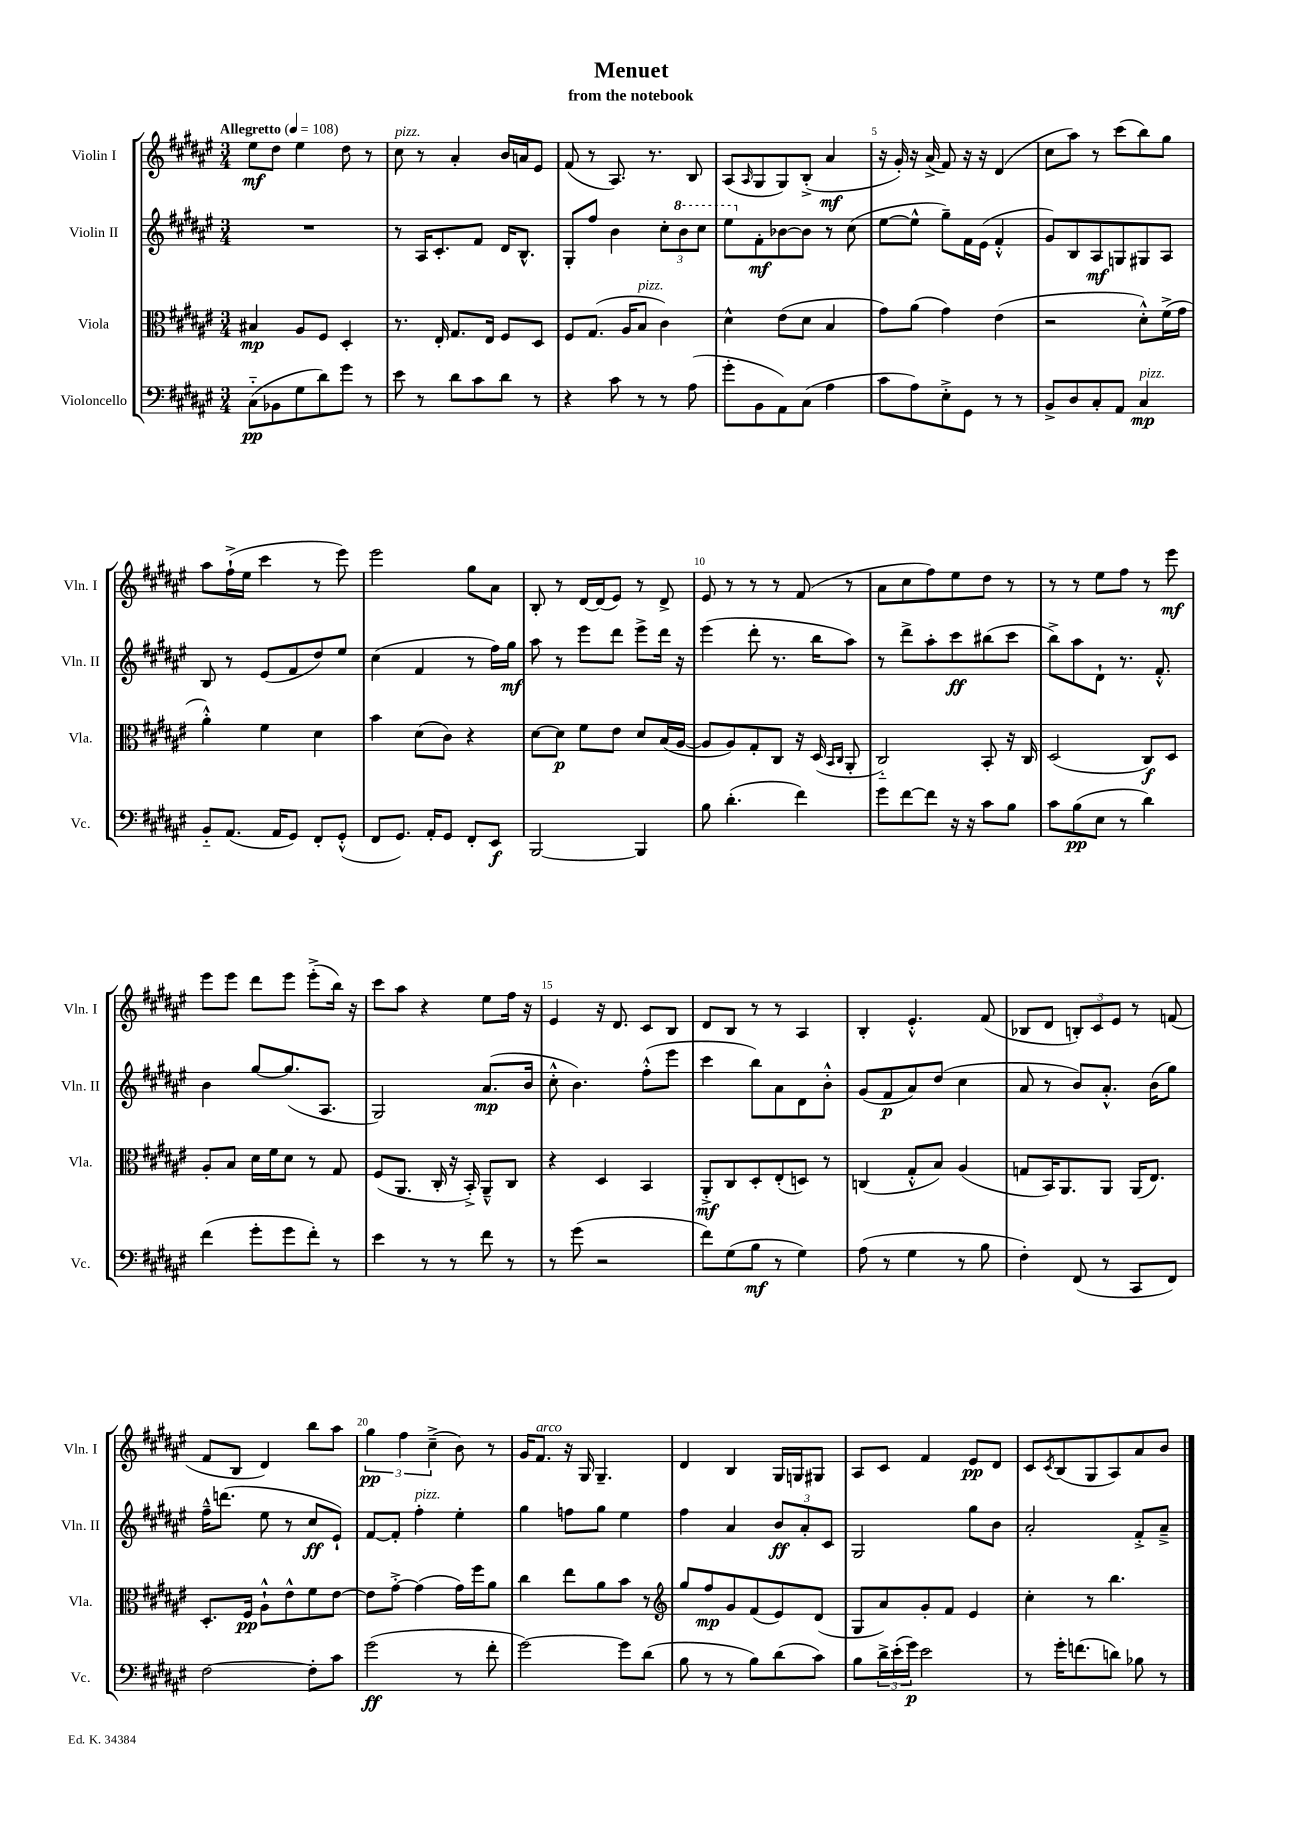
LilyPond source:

\header { title = "Menuet" subtitle = "from the notebook" }
<<
\new StaffGroup <<
\new Staff = "s0" \with { instrumentName = "Violin I" shortInstrumentName = "Vln. I" } {
    \clef treble \key fis \major \numericTimeSignature \time 3/4 \tempo "Allegretto" 4 = 108
    eis''8\mf dis''8 eis''4 dis''8 r8 |
    cis''8^\markup { \italic "pizz." } r8 ais'4-. b'16 a'16 eis'8 |
    fis'8( r8 ais8.) r8. b8 |
    ais8( \grace { ais16 } gis8 gis8) b8-.->( ais'4\mf |
    r16 gis'16-.) r16 ais'16->( fis'8) r16 r16 dis'4( |
    cis''8 ais''8) r8 cis'''8( b''8) gis''8 |
    ais''8 fis''16-!->( eis''16 cis'''4 r8 eis'''8) |
    eis'''2 gis''8 ais'8 |
    b8-. r8 dis'16~ dis'16( eis'8) r8 dis'8-> |
    eis'8 r8 r8 r8 fis'8( r8 |
    ais'8 cis''8 fis''8) eis''8 dis''8 r8 |
    r8 r8 eis''8 fis''8 r8 eis'''8\mf |
    eis'''8 eis'''8 dis'''8 eis'''8 eis'''8-.->( b''16) r16 |
    cis'''8 ais''8 r4 eis''8 fis''16 r16 |
    eis'4 r16 dis'8. cis'8 b8 |
    dis'8 b8 r8 r8 ais4 |
    b4-. eis'4.-.-^ fis'8( |
    bes8 dis'8 \tuplet 3/2 { b8-.) cis'8 eis'8 } r8 f'8( |
    fis'8 b8 dis'4) b''8 ais''8 |
    \tuplet 3/2 { gis''4\pp fis''4 cis''4--->( } b'8) r8 |
    gis'16 fis'8.^\markup { \italic "arco" } r16 gis16 gis4.-- |
    dis'4 b4 gis16 g16 gis8 |
    ais8 cis'8 fis'4 eis'8\pp dis'8 |
    cis'8 \acciaccatura { cis'8 } b8( gis8 ais8) ais'8 b'8 \bar "|." |
}
\new Staff = "s1" \with { instrumentName = "Violin II" shortInstrumentName = "Vln. II" } {
    \clef treble \key fis \major \numericTimeSignature \time 3/4
    R2. |
    r8 ais16 cis'8.-. fis'8 dis'16 b8.-^ |
    gis8-. fis''8 b'4 \tuplet 3/2 { cis''8-. \ottava #1 b''8 cis'''8 } |
    eis'''8 \ottava #0 fis'8-.\mf bes'8~ bes'8 r8 cis''8( |
    eis''8~ eis''8-^ gis''8--) fis'16 eis'16( fis'4-.-^ |
    gis'8) b8 ais8\mf g8 gis8 ais8 |
    b8 r8 eis'8( fis'8 dis''8) eis''8 |
    cis''4( fis'4 r8 fis''16) gis''16\mf |
    ais''8 r8 eis'''8 dis'''8 eis'''8-> dis'''16 r16 |
    eis'''4( dis'''8-. r8. b''16 ais''8) |
    r8 dis'''8-> ais''8-. cis'''8\ff bis''8( cis'''8 |
    b''8->) ais''8 dis'8-! r8. fis'8.-.-^ |
    b'4 gis''8~ gis''8.( ais8. |
    gis2) ais'8.\mp( b'16 |
    cis''8-.-^ b'4.) fis''8-.-^( eis'''8 |
    cis'''4 b''8) ais'8 dis'8 b'8-.-^ |
    gis'8( fis'8\p ais'8) dis''8( cis''4 |
    ais'8 r8 b'8) ais'8.-.-^ b'16( gis''8) |
    fis''16---^ d'''8.( eis''8 r8 cis''8\ff eis'8-!) |
    fis'8~ fis'8-. fis''4-.^\markup { \italic "pizz." } eis''4-. |
    gis''4 f''8 gis''8 eis''4 |
    fis''4 ais'4 \tuplet 3/2 { b'8\ff ais'8-. cis'8 } |
    gis2 gis''8 b'8 |
    ais'2-. fis'8-.-> ais'8---> \bar "|." |
}
\new Staff = "s2" \with { instrumentName = "Viola" shortInstrumentName = "Vla." } {
    \clef alto \key fis \major \numericTimeSignature \time 3/4
    bis4\mp ais8 fis8 dis4-. |
    r8. eis16-. gis8. eis16 fis8 dis8 |
    fis8 gis8.( ais16 b8^\markup { \italic "pizz." } cis'4) |
    dis'4-^ eis'8( dis'8 b4 |
    gis'8) ais'8( gis'4) eis'4( |
    r2 dis'8-.-^) fis'16->( gis'16 |
    ais'4-.-^) fis'4 dis'4 |
    b'4 dis'8( cis'8) r4 |
    dis'8~ dis'8\p fis'8 eis'8 dis'8 b16( ais16~ |
    ais8 ais8) gis8-. cis8 r16 dis16( \grace { b,16 cis16 } ais,8-. |
    cis2-_) b,8-. r16 cis16 |
    dis2( cis8\f) dis8 |
    ais8-. b8 dis'16 fis'16 dis'8 r8 gis8 |
    fis8( ais,8. cis16-. r16 b,16-.->) ais,8---^ cis8 |
    r4 dis4 b,4 |
    ais,8-.->\mf cis8 dis8-. eis8-.( d8) r8 |
    c4( gis8-.-^ b8) ais4( |
    g8 b,16) ais,8. ais,8 ais,16( eis8.) |
    dis8.-. fis16\pp ais8-!-^ eis'8-^ fis'8 eis'8~ |
    eis'8 gis'8~-.-> gis'4( gis'16) fis''16 ais'8 |
    cis''4 eis''8 ais'8 b'8 r8 |
    \clef treble gis''8 fis''8\mp gis'8 fis'8( eis'8) dis'8( |
    gis8 ais'8) gis'8-. fis'8 eis'4 |
    cis''4-. r8 b''4. \bar "|." |
}
\new Staff = "s3" \with { instrumentName = "Violoncello" shortInstrumentName = "Vc." } {
    \clef bass \key fis \major \numericTimeSignature \time 3/4
    cis8-_\pp( bes,8 gis8 dis'8) gis'8 r8 |
    eis'8 r8 dis'8 cis'8 dis'8 r8 |
    r4 cis'8 r8 r8 ais8( |
    gis'8-. b,8 ais,8) cis8( ais4 |
    cis'8 ais8) eis8-.-> gis,8 r8 r8 |
    b,8-> dis8 cis8-. ais,8 cis4\mp^\markup { \italic "pizz." } |
    b,8-_ ais,8.( ais,16 gis,8) fis,8-. gis,8-.-^( |
    fis,8 gis,8.) ais,16-. gis,8 fis,8-. eis,8\f |
    b,,2~ b,,4 |
    b8 dis'4.-.( fis'4) |
    gis'8 fis'8~ fis'8 r16 r16 cis'8 b8 |
    cis'8 b8\pp( eis8 r8 dis'4) |
    fis'4( gis'8-. gis'8 fis'8-.) r8 |
    eis'4 r8 r8 fis'8 r8 |
    r8 gis'8( r2 |
    fis'8) gis8( b8\mf r8 gis4) |
    ais8( r8 gis4 r8 b8 |
    fis4-.) fis,8( r8 cis,8 fis,8) |
    fis2~ fis8-. cis'8 |
    gis'2\ff( r8 fis'8-. |
    gis'2~) gis'8 dis'8( |
    b8 r8 r8 b8) dis'8( cis'8) |
    b8 \tuplet 3/2 { dis'16-> eis'16-.( gis'16\p) } eis'2 |
    r8 gis'16-. f'8.( d'8) bes8 r8 \bar "|." |
}
>>
>>
\layout { \context { \Score \override BarNumber.break-visibility = ##(#f #t #t) barNumberVisibility = #(every-nth-bar-number-visible 5) } }
